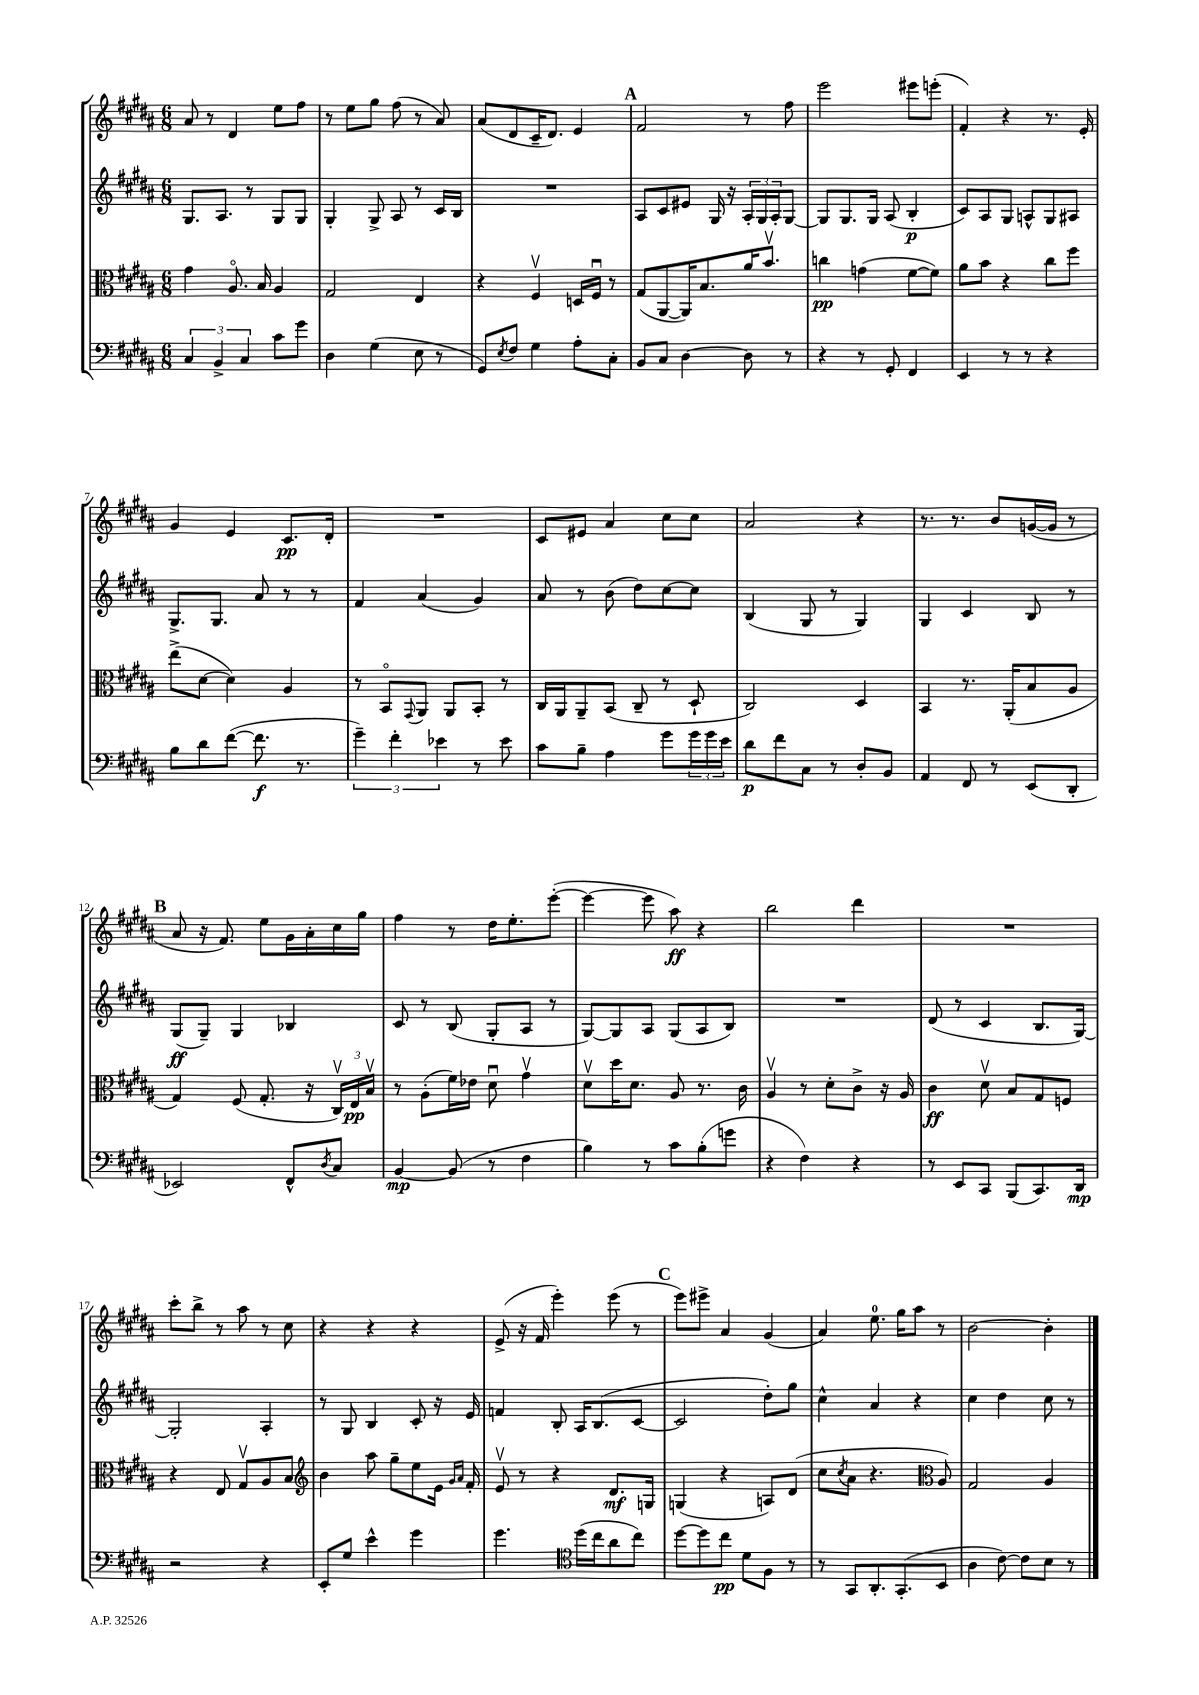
<<
\new StaffGroup <<
\new Staff = "s0" {
    \clef treble \key b \major \numericTimeSignature \time 6/8
    ais'8 r8 dis'4 e''8 fis''8 |
    r8 e''8 gis''8 fis''8( r8 ais'8) |
    ais'8( dis'8 cis'16-- dis'8.) e'4 |
    \mark \markup { \bold "A" } fis'2 r8 fis''8 |
    e'''2 eis'''8 e'''8-.( |
    fis'4-.) r4 r8. e'16-. |
    gis'4 e'4 cis'8.\pp dis'16-. |
    R2. |
    cis'8 eis'8 ais'4 cis''8 cis''8 |
    ais'2 r4 |
    r8. r8. b'8 g'16~( g'16 r8 |
    \mark \markup { \bold "B" } ais'8 r16 fis'8.) e''8 gis'16 ais'16-. cis''16 gis''16 |
    fis''4 r8 dis''16 e''8.-. e'''8~-.( |
    e'''4~ e'''8 ais''8\ff) r4 |
    b''2 dis'''4 |
    R2. |
    cis'''8-. b''8-> r8 ais''8 r8 cis''8 |
    r4 r4 r4 |
    e'8->( r16 fis'16 e'''4-.) e'''8( r8 |
    \mark \markup { \bold "C" } e'''8) eis'''8-> ais'4 gis'4( |
    ais'4) e''8.-0 gis''16 ais''8 r8 |
    b'2~ b'4-. \bar "|." |
}
\new Staff = "s1" {
    \clef treble \key b \major \numericTimeSignature \time 6/8
    gis8. ais8. r8 gis8 gis8 |
    gis4-. gis8-> ais8 r8 cis'16 b16 |
    R2. |
    \mark \markup { \bold "A" } ais8 cis'8 eis'8 gis16 r16 \tuplet 3/2 { ais16-. gis16 ais16-. } gis8~ |
    gis8 gis8. gis16 ais8( b4-.\p |
    cis'8) ais8 gis8 a8-^ gis8 ais8 |
    gis8.-> gis8. ais'8 r8 r8 |
    fis'4 ais'4( gis'4) |
    ais'8 r8 b'8( dis''8) cis''8~ cis''8 |
    b4( gis8 r8 gis4) |
    gis4 cis'4 b8 r8 |
    \mark \markup { \bold "B" } gis8\ff( gis8--) gis4 bes4 |
    cis'8 r8 b8( gis8-. ais8 r8 |
    gis8~) gis8 ais8 gis8( ais8 b8) |
    R2. |
    dis'8( r8 cis'4 b8. gis16~) |
    gis2-. ais4-. |
    r8 gis8 b4 cis'8-. r16 e'16 |
    f'4 b8-. ais16 b8.( cis'8~ |
    \mark \markup { \bold "C" } cis'2 dis''8-.) gis''8 |
    cis''4-^ ais'4 r4 |
    cis''4 dis''4 cis''8 r8 \bar "|." |
}
\new Staff = "s2" {
    \clef alto \key b \major \numericTimeSignature \time 6/8
    gis'4 ais8.\flageolet b16 ais4 |
    gis2 e4 |
    r4 fis4\upbow d16 fis16\downbow r8 |
    \mark \markup { \bold "A" } gis8( ais,8~ ais,16) b8. ais'16 b'8.\upbow |
    c''4\pp g'4( fis'8~ fis'8) |
    ais'8 b'8 r4 cis''8 fis''8 |
    e''8->( dis'8~ dis'4) ais4 |
    r8 b,8\flageolet \appoggiatura { gis,8 } ais,8 ais,8 b,8-. r8 |
    cis16 ais,16 ais,8-- b,8( cis8-- r8 dis8-! |
    cis2) dis4 |
    b,4 r8. ais,16-.( b8 ais8 |
    \mark \markup { \bold "B" } gis4) fis8( gis8.-. r16 \tuplet 3/2 { cis16\upbow) e16\pp b16\upbow } |
    r8 ais8-.( fis'16) ees'16 dis'8\downbow gis'4\upbow |
    dis'8\upbow dis''16 dis'8. ais8 r8. cis'16 |
    ais4\upbow r8 dis'8-. cis'8-> r16 ais16 |
    cis'4\ff dis'8\upbow b8 gis8 f8 |
    r4 e8 gis8\upbow ais8 b8 |
    \clef treble b'4 ais''8 gis''8-- e''8 e'16 \grace { gis'16 ais'16 } fis'16-. |
    e'8\upbow r8 r4 dis'8.\mf g16 |
    \mark \markup { \bold "C" } g4( r4 a8) dis'8( |
    cis''8 \acciaccatura { cis''8 } ais'8 r4. \clef alto ais8) |
    gis2 ais4 \bar "|." |
}
\new Staff = "s3" {
    \clef bass \key b \major \numericTimeSignature \time 6/8
    \tuplet 3/2 { cis4 b,4-> cis4 } cis'8 gis'8 |
    dis4 gis4( e8 r8 |
    gis,8) \acciaccatura { e8 } fis8 gis4 ais8-. cis8-. |
    \mark \markup { \bold "A" } b,8 cis8 dis4~ dis8 r8 |
    r4 r8 gis,8-. fis,4 |
    e,4 r8 r8 r4 |
    b8 dis'8 fis'8~( fis'8.\f r8. |
    \tuplet 3/2 { gis'4--) fis'4-. ees'4 } r8 ees'8 |
    cis'8 b8-- ais4 gis'8 \tuplet 3/2 { gis'16 gis'16 e'16 } |
    dis'8\p fis'8 cis8 r8 dis8-. b,8 |
    ais,4 fis,8 r8 e,8( dis,8-. |
    \mark \markup { \bold "B" } ees,2) fis,8-^ \acciaccatura { dis8 } cis8 |
    b,4~\mp b,8( r8 fis4 |
    b4) r8 cis'8 b8-.( g'8 |
    r4 fis4) r4 |
    r8 e,8 cis,8 b,,8( cis,8.) dis,16\mp |
    r2 r4 |
    e,8-. gis8 e'4-^ gis'4 |
    gis'4. \clef tenor dis''16( cis''16 ais'8 cis''8) |
    \mark \markup { \bold "C" } dis''8~ dis''8 cis''8\pp dis'8 fis8 r8 |
    r8 gis,8 ais,8.-. gis,8.-.( b,8 |
    ais4 cis'8~) cis'8 b8 r8 \bar "|." |
}
>>
>>
